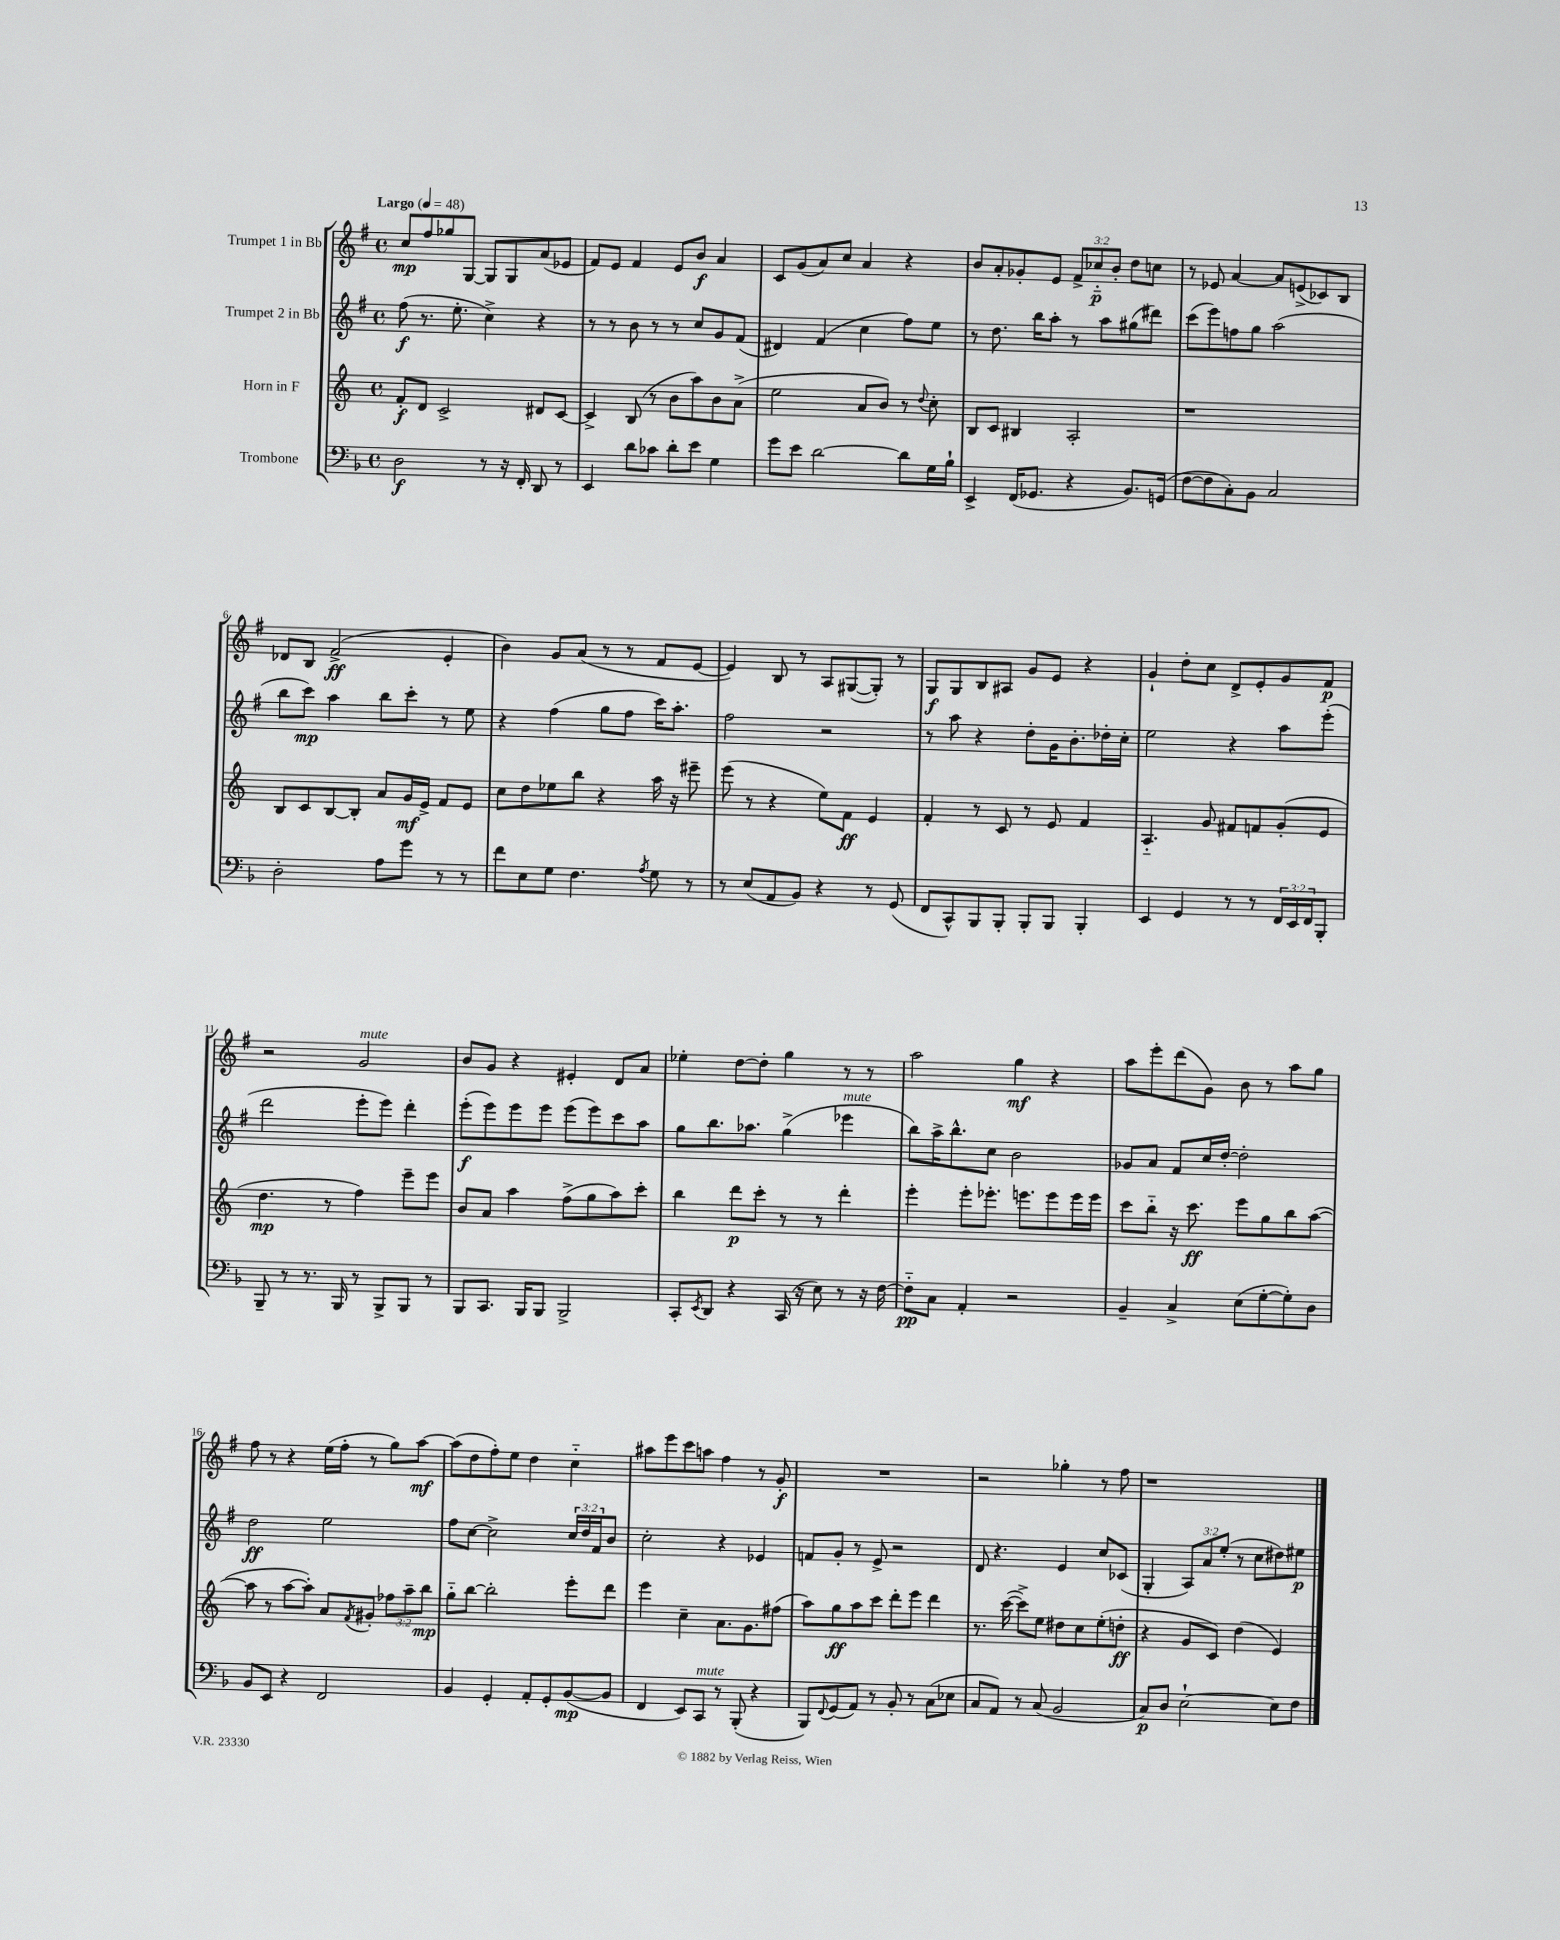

**kern	**dynam	**kern	**dynam	**kern	**dynam	**kern	**dynam
*part4	*part4	*part3	*part3	*part2	*part2	*part1	*part1
*staff4	*staff4	*staff3	*staff3	*staff2	*staff2	*staff1	*staff1
*I"Trombone	*	*I"Horn in F	*	*I"Trumpet 2 in Bb	*	*I"Trumpet 1 in Bb	*
*clefF4	*	*clefG2	*	*clefG2	*	*clefG2	*
*k[b-]	*	*k[]	*	*k[f#]	*	*k[f#]	*
*M4/4	*	*M4/4	*	*M4/4	*	*M4/4	*
*met(c)	*	*met(c)	*	*met(c)	*	*met(c)	*
*MM48	*	*MM48	*	*MM48	*	*MM48	*
=1	=1	=1	=1	=1	=1	=1	=1
!	!	!	!	!	!	!LO:TX:a:B:t=Largo	!
2D\	f	8f'/L	f	(8ff#\	f	8cc/L	mp
.	.	8d/J	.	8.r	.	8ff#/	.
.	.	2c^/	.	.	.	8gg-X/	.
.	.	.	.	8.ee'\	.	.	.
.	.	.	.	.	.	[8G/J	.
8r	.	.	.	4cc^\)	.	8G/L]	.
16r	.	.	.	.	.	8G/	.
16FF'/	.	.	.	.	.	.	.
8DD/	.	8d#X/L	.	4r	.	(8a/	.
8r	.	[8c/J	.	.	.	8e-X/J	.
=2	=2	=2	=2	=2	=2	=2	=2
4EE/	.	4c^/]	.	8r	.	8f#/L)	.
.	.	.	.	8r	.	8e/J	.
8d\L	.	(8B/	.	8b\	.	4f#/	.
8c-X\J	.	8r	.	8r	.	.	.
8d'\L	.	8b\L	.	8r	.	8e/L	.
8e\J	.	8aa\)	.	8cc/L	.	8b/J	f
4G\	.	8b\	.	8g/	.	4a/	.
.	.	(8a^\J	.	(8f#/J	.	.	.
=3	=3	=3	=3	=3	=3	=3	=3
8g\L	.	2ee\	.	4d#X/)	.	8c/L	.
8e\J	.	.	.	.	.	(8g/	.
[2d\	.	.	.	(4f#/	.	8a/)	.
.	.	.	.	.	.	8cc/J	.
.	.	8a/L	.	4cc\	.	4a/	.
.	.	8b/J)	.	.	.	.	.
8d\L]	.	8r	.	8ff#\L)	.	4r	.
.	.	8qqdd/	.	.	.	.	.
16G\L	.	8cc'\	.	8ee\J	.	.	.
16B-`\JJ	.	.	.	.	.	.	.
=4	=4	=4	=4	=4	=4	=4	=4
4EE^/	.	8B/L	.	8r	.	8b/L	.
.	.	8c/J	.	8.dd\	.	8a'/	.
(16FF/KL	.	4B#X/	.	.	.	8g-X'/	.
8.GG-X/J	.	.	.	16bb\KL	.	.	.
.	.	.	.	8aa'\J	.	8e/J	.
4r	.	2A'/	.	8r	.	12f#^/L	.
.	.	.	.	.	.	12cc-X/	p
.	.	.	.	8aa\L	.	.	.
.	.	.	.	.	.	12b'/J	.
8.BB-/L)	.	.	.	(8gg#X\	.	8dd\L	.
.	.	.	.	8ddd#X\J)	.	8ccn\J	.
(16GGn/Jk	.	.	.	.	.	.	.
=5	=5	=5	=5	=5	=5	=5	=5
[8F\L	.	1r	.	(8ccc\L	.	8r	.
8F\]	.	.	.	8eee\)	.	8e-X/	.
8C'\)	.	.	.	8ffn\	.	[4a/	.
8BB-\J	.	.	.	8gg\J	.	.	.
2C/	.	.	.	(2aa\	.	8a/L]	.
.	.	.	.	.	.	(8en^/	.
.	.	.	.	.	.	8c-X/)	.
.	.	.	.	.	.	8B/J	.
!!LO:LB:g=z
=6	=6	=6	=6	=6	=6	=6	=6
2D'\	.	8B/L	.	8bb\L	.	8d-X/L	.
.	.	8c/	.	8ccc\J)	mp	8B/J	.
.	.	[8B/	.	4aa\	.	(2f#^/	ff
.	.	8B'/J]	.	.	.	.	.
8A\L	.	8a/L	.	8bb\L	.	.	.
8g\J	.	16g/L	mf	8ccc'\J	.	.	.
.	.	16e^/JJ	.	.	.	.	.
8r	.	8f/L	.	8r	.	4e'/	.
8r	.	8e/J	.	8ee\	.	.	.
=7	=7	=7	=7	=7	=7	=7	=7
8f\L	.	8cc\L	.	4r	.	4b\)	.
8E\	.	8dd\	.	.	.	.	.
8G\J	.	8ee-X\	.	(4ff#\	.	8g/L	.
4.F\	.	8bb\J	.	.	.	(8a/J	.
.	.	4r	.	8gg\L	.	8r	.
.	.	.	.	8ff#\J	.	8r	.
8qA/	.	.	.	.	.	.	.
8G\	.	16aa\	.	16ccc\KL)	.	8f#/L	.
.	.	16r	.	8.aa'\J	.	.	.
8r	.	8eee#X~\	.	.	.	[8e/J	.
=8	=8	=8	=8	=8	=8	=8	=8
8r	.	(8eee\	.	2ff#\	.	4e/])	.
(8E/L	.	8r	.	.	.	.	.
8AA/	.	4r	.	.	.	8B/	.
8BB-/J)	.	.	.	.	.	8r	.
4r	.	8ee\L)	.	2r	.	8A/L	.
.	.	8f\J	ff	.	.	([8G#X/	.
8r	.	4e/	.	.	.	8G#'/J])	.
(8GG/	.	.	.	.	.	8r	.
=9	=9	=9	=9	=9	=9	=9	=9
8FF/L	.	4f'/	.	8r	.	8G/L	f
8CC^^/)	.	.	.	8aa\	.	8G/	.
8BBB-/	.	8r	.	4r	.	8B/	.
8BBB-'/J	.	8c/	.	.	.	8A#X/J	.
8BBB-'/L	.	8r	.	8dd'\L	.	8g/L	.
8BBB-/J	.	8e/	.	16g\K	.	8e/J	.
.	.	.	.	8.b'\	.	.	.
4BBB-'/	.	4f/	.	.	.	4r	.
.	.	.	.	16dd-X'\L	.	.	.
.	.	.	.	16cc'\JJ	.	.	.
=10	=10	=10	=10	=10	=10	=10	=10
4EE/	.	4.A/	.	2ee\	.	4g`/	.
4GG/	.	.	.	.	.	8dd'\L	.
.	.	8g/	.	.	.	8cc\J	.
8r	.	8f#X/L	.	4r	.	8d^/L	.
8r	.	8fn/	.	.	.	8e'/	.
24FF/LL	.	(8g'/	.	8aa\L	.	8g/	.
24EE/	.	.	.	.	.	.	.
24FF/J	.	.	.	.	.	.	.
8BBB-'/J	.	8e/J	.	(8eee'\J	.	8f#/J	p
!!LO:LB:g=z
=11	=11	=11	=11	=11	=11	=11	=11
8BBB-~/	.	4.dd\	mp	2ddd\	.	2r	.
8r	.	.	.	.	.	.	.
8.r	.	.	.	.	.	.	.
.	.	8r	.	.	.	.	.
16BBB-/	.	.	.	.	.	.	.
!	!	!	!	!	!	!LO:TX:a:i:t=mute	!
8r	.	4ff\)	.	8eee'\L	.	2g/	.
8BBB-^/L	.	.	.	8eee\J)	.	.	.
8BBB-/J	.	8eee~\L	.	4ddd'\	.	.	.
8r	.	8eee\J	.	.	.	.	.
=12	=12	=12	=12	=12	=12	=12	=12
8BBB-/L	.	8b/L	.	(8eee'\L	f	8b/L	.
8.CC/J	.	8a/J	.	8eee\)	.	8g/J	.
.	.	4aa\	.	8eee\	.	4r	.
16BBB-/KL	.	.	.	.	.	.	.
8BBB-/J	.	.	.	8eee\J	.	.	.
2BBB-^/	.	(8ff^\L	.	(8eee\L	.	4e#X'/	.
.	.	8gg\	.	8eee\)	.	.	.
.	.	8aa\)	.	8ccc\	.	8d/L	.
.	.	8ccc'\J	.	8aa\J	.	8a/J	.
=13	=13	=13	=13	=13	=13	=13	=13
8CC'/L	.	4bb\	.	8gg\L	.	4ee-X'\	.
8qEE/	.	.	.	.	.	.	.
8DD/J	.	.	.	8.bb\	.	.	.
4r	.	8ddd\L	p	.	.	[8dd\L	.
.	.	.	.	8.aa-X\J	.	.	.
.	.	8ccc'\J	.	.	.	8dd'\J]	.
(16CC/	.	8r	.	(4gg^\	.	4gg\	.
16r	.	.	.	.	.	.	.
8E\)	.	8r	.	.	.	.	.
!	!	!	!	!LO:TX:a:i:t=mute	!	!	!
8r	.	4ddd'\	.	4eee-X\	.	8r	.
16r	.	.	.	.	.	8r	.
[16F\	.	.	.	.	.	.	.
=14	=14	=14	=14	=14	=14	=14	=14
8F\L]	pp	4eee'\	.	8bb\L)	.	2aa\	.
8C\J	.	.	.	16aa^\K	.	.	.
.	.	.	.	8.bb^^\	.	.	.
4AA'/	.	8eee'\L	.	.	.	.	.
.	.	8.eee-X'\J	.	8cc\J	.	.	.
2r	.	.	.	2b\	.	4gg\	mf
.	.	8.eeen\L	.	.	.	.	.
.	.	8eee\	.	.	.	4r	.
.	.	16eee\L	.	.	.	.	.
.	.	16eee\JJ	.	.	.	.	.
=15	=15	=15	=15	=15	=15	=15	=15
4BB-~/	.	8ccc\L	.	8g-X/L	.	8aa\L	.
.	.	8bb\J	.	8a/J	.	8eee'\	.
4C^/	.	16r	.	8f#/L	.	(8ddd\	.
.	.	8.ccc\	ff	.	.	.	.
.	.	.	.	16cc/L	.	8g\J)	.
.	.	.	.	[16dd'/JJ	.	.	.
(8E\L	.	8eee\L	.	2dd'\]	.	8b\	.
[8G'\	.	8gg\	.	.	.	8r	.
8G'\])	.	8bb\	.	.	.	8aa\L	.
8D\J	.	([8aa\J	.	.	.	8gg\J	.
!!LO:LB:g=z
=16	=16	=16	=16	=16	=16	=16	=16
8BB-/L	.	8aa\]	.	2dd\	ff	8ff#\	.
8EE/J	.	8r	.	.	.	8r	.
4r	.	[8aa\L	.	.	.	4r	.
.	.	8aa'\J])	.	.	.	.	.
2FF/	.	8a/L	.	2ee\	.	(16ee\LL	.
.	.	.	.	.	.	16ff#'\JJ	.
.	.	8qf/	.	.	.	.	.
.	.	8g#X'/J	.	.	.	8r	.
.	.	12ff-X\L	.	.	.	8gg\L)	.
.	.	12aa~\	.	.	.	.	.
.	.	.	.	.	.	[8aa\J	mf
.	.	12bb\J	mp	.	.	.	.
=17	=17	=17	=17	=17	=17	=17	=17
4BB-/	.	8gg\L	.	8ff#\L	.	(8aa\L]	.
.	.	[8bb\J	.	[8cc\J	.	8dd\	.
4GG'/	.	2bb'\]	.	2cc^\]	.	8ff#'\)	.
.	.	.	.	.	.	8ee\J	.
8AA'/L	.	.	.	.	.	4dd\	.
8GG'/	.	.	.	.	.	.	.
([8BB-/	mp	8eee'\L	.	24cc/LL	.	4cc\	.
.	.	.	.	24dd/	.	.	.
.	.	.	.	24f#/J	.	.	.
8BB-/J]	.	8ddd\J	.	8b/J	.	.	.
=18	=18	=18	=18	=18	=18	=18	=18
4FF/	.	4eee\	.	2cc'\	.	8aa#X\L	.
.	.	.	.	.	.	8eee\	.
8EE/L)	.	4cc~\	.	.	.	8ccc\	.
!LO:TX:a:i:t=mute	!	!	!	!	!	!	!
8CC/J	.	.	.	.	.	8aan\J	.
8r	.	8.a\L	.	4r	.	4ff#\	.
(8BBB-'/	.	.	.	.	.	.	.
.	.	8.g\	.	.	.	.	.
4r	.	.	.	4e-X/	.	8r	.
.	.	(8ff#X\J	.	.	.	8g'/	f
=19	=19	=19	=19	=19	=19	=19	=19
8BBB-/L)	.	8aa\L)	.	8fn/L	.	1r	.
8qqFF/	.	.	.	.	.	.	.
(8GG/	.	8gg\	ff	8g'/J	.	.	.
8AA/J)	.	8aa\	.	8r	.	.	.
8r	.	8ccc\J	.	8e^/	.	.	.
8BB-'/	.	8ddd'\L	.	2r	.	.	.
8r	.	8eee\J	.	.	.	.	.
(8C\L	.	4ddd\	.	.	.	.	.
8E-X\J	.	.	.	.	.	.	.
=20	=20	=20	=20	=20	=20	=20	=20
8C/L	.	8.r	.	8d/	.	2r	.
8AA/J)	.	.	.	4.r	.	.	.
.	.	([16ccc\	.	.	.	.	.
8r	.	8ccc^\L])	.	.	.	.	.
(8C/	.	8ee\J	.	.	.	.	.
2BB-/	.	8dd#X\L	.	4e/	.	4gg-X'\	.
.	.	8cc\	.	.	.	.	.
.	.	(8ee'\	.	8cc/L	.	8r	.
.	.	8ddn'\J	ff	(8c-X/J	.	8ff#\	.
=21	=21	=21	=21	=21	=21	=21	=21
8C/L)	p	4r	.	4G'/	.	1r	.
8D/J	.	.	.	.	.	.	.
[2E`\	.	8g/L	.	12A/L)	.	.	.
.	.	.	.	12a/	.	.	.
.	.	8c/J)	.	.	.	.	.
.	.	.	.	(12ee'/J	.	.	.
.	.	(4dd\	.	8r	.	.	.
.	.	.	.	8cc\L	.	.	.
8E\L]	.	4e/)	.	8dd#X\)	.	.	.
8F\J	.	.	.	8ee#X\J	p	.	.
==	==	==	==	==	==	==	==
*-	*-	*-	*-	*-	*-	*-	*-
